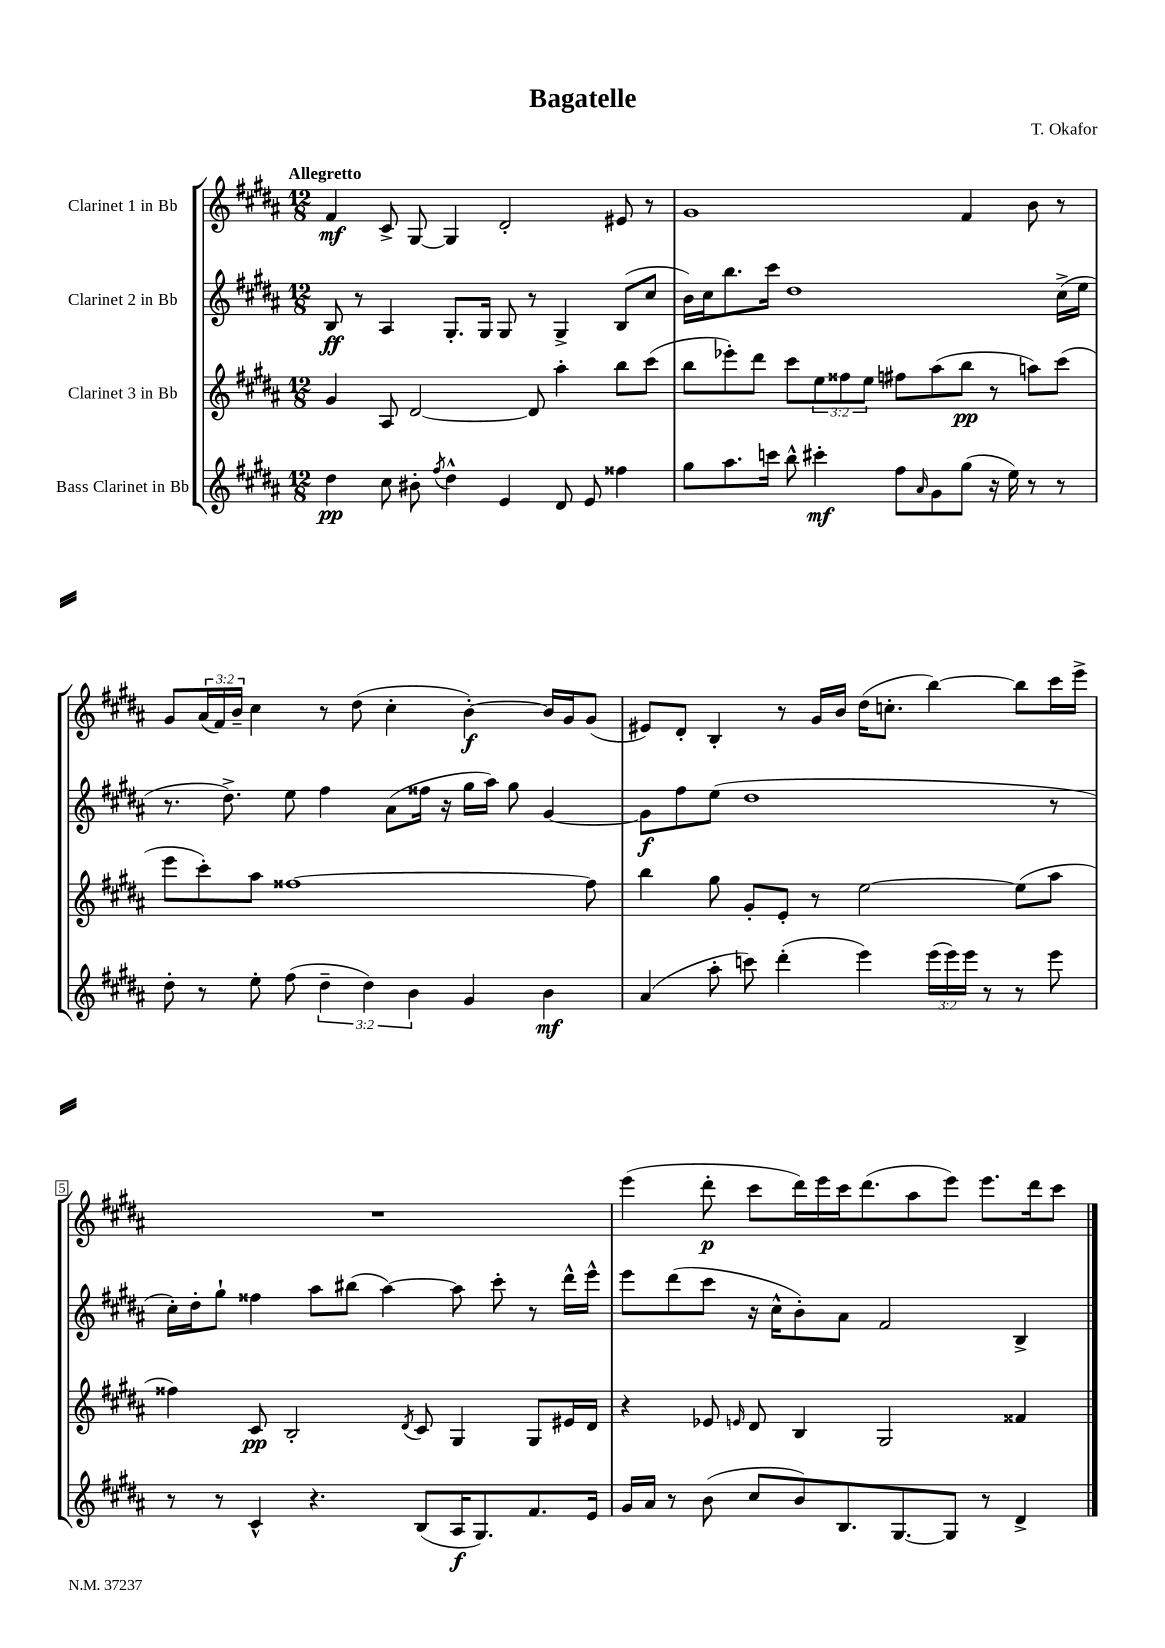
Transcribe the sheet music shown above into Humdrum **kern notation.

**kern	**dynam	**kern	**dynam	**kern	**dynam	**kern	**dynam
*part4	*part4	*part3	*part3	*part2	*part2	*part1	*part1
*staff4	*staff4	*staff3	*staff3	*staff2	*staff2	*staff1	*staff1
*I"Bass Clarinet in Bb	*	*I"Clarinet 3 in Bb	*	*I"Clarinet 2 in Bb	*	*I"Clarinet 1 in Bb	*
*clefG2	*	*clefG2	*	*clefG2	*	*clefG2	*
*k[f#c#g#d#a#]	*	*k[f#c#g#d#a#]	*	*k[f#c#g#d#a#]	*	*k[f#c#g#d#a#]	*
*M12/8	*	*M12/8	*	*M12/8	*	*M12/8	*
=1	=1	=1	=1	=1	=1	=1	=1
!	!	!	!	!	!	!LO:TX:a:B:t=Allegretto	!
4dd#\	pp	4g#/	.	8B/	ff	4f#/	mf
.	.	.	.	8r	.	.	.
8cc#\	.	8A#/	.	4A#/	.	8c#^/	.
8b#X'\	.	[2d#/	.	.	.	[8G#/	.
8qff#/	.	.	.	.	.	.	.
4dd#^^\	.	.	.	8.G#'/L	.	4G#/]	.
.	.	.	.	16G#/Jk	.	.	.
4e/	.	.	.	8G#/	.	2d#'/	.
.	.	8d#/]	.	8r	.	.	.
8d#/	.	4aa#'\	.	4G#^/	.	.	.
8e/	.	.	.	.	.	.	.
4ff##X\	.	8bb\L	.	(8B/L	.	8e#X/	.
.	.	(8ccc#\J	.	8cc#/J	.	8r	.
=2	=2	=2	=2	=2	=2	=2	=2
8gg#\L	.	8bb\L	.	16b\LL)	.	1g#	.
.	.	.	.	16cc#\J	.	.	.
8.aa#\	.	8eee-X'\)	.	8.bb\	.	.	.
.	.	8ddd#\J	.	.	.	.	.
16cccn\Jk	.	.	.	16ccc#\Jk	.	.	.
8bb^^\	.	8ccc#\L	.	1dd#	.	.	.
4ccc#X'\	mf	12ee\	.	.	.	.	.
.	.	12ff##X\	.	.	.	.	.
.	.	12ee\J	.	.	.	.	.
8ff#\L	.	8ff#X\L	.	.	.	.	.
16qqa#/	.	.	.	.	.	.	.
8g#\	.	(8aa#\	.	.	.	.	.
(8gg#\J	.	8bb\J	pp	.	.	4f#/	.
16r	.	8r	.	.	.	.	.
16ee\)	.	.	.	.	.	.	.
8r	.	8aan\L)	.	.	.	8b\	.
8r	.	(8ccc#\J	.	(16cc#^\LL	.	8r	.
.	.	.	.	16ee\JJ	.	.	.
!!LO:LB:g=z
=3	=3	=3	=3	=3	=3	=3	=3
8dd#'\	.	8eee\L	.	8.r	.	8g#/L	.
8r	.	8ccc#'\)	.	.	.	(24a#/L	.
.	.	.	.	.	.	24f#/)	.
.	.	.	.	8.dd#^\)	.	.	.
.	.	.	.	.	.	24b~/JJ	.
8ee'\	.	8aa#\J	.	.	.	4cc#\	.
(8ff#\	.	[1ff##X	.	8ee\	.	.	.
6dd#~\	.	.	.	4ff#\	.	8r	.
.	.	.	.	.	.	(8dd#\	.
6dd#\)	.	.	.	.	.	.	.
.	.	.	.	(8a#\L	.	4cc#'\	.
6b\	.	.	.	.	.	.	.
.	.	.	.	16ff##X\Jk	.	.	.
.	.	.	.	16r	.	.	.
4g#/	.	.	.	16gg#\LL	.	[4b'\)	f
.	.	.	.	16aa#\JJ)	.	.	.
.	.	.	.	8gg#\	.	.	.
4b\	mf	.	.	[4g#/	.	16b/LL]	.
.	.	.	.	.	.	16g#/J	.
.	.	8ff##\]	.	.	.	(8g#/J	.
=4	=4	=4	=4	=4	=4	=4	=4
(4a#/	.	4bb\	.	8g#\L]	f	8e#X/L)	.
.	.	.	.	8ff#\	.	8d#'/J	.
8aa#'\	.	8gg#\	.	(8ee\J	.	4B'/	.
8cccn\)	.	8g#'/L	.	1dd#	.	.	.
(4ddd#'\	.	8e'/J	.	.	.	8r	.
.	.	8r	.	.	.	16g#/LL	.
.	.	.	.	.	.	16b/JJ	.
4eee\)	.	[2ee\	.	.	.	(16dd#\KL	.
.	.	.	.	.	.	8.ccn'\J	.
(24eee\LL	.	.	.	.	.	[4bb\)	.
24eee\)	.	.	.	.	.	.	.
24eee\JJ	.	.	.	.	.	.	.
8r	.	.	.	.	.	.	.
8r	.	(8ee\L]	.	.	.	8bb\L]	.
8eee\	.	8aa#\J	.	8r	.	16ccc#\L	.
.	.	.	.	.	.	16eee^\JJ	.
!!LO:LB:g=z
=5	=5	=5	=5	=5	=5	=5	=5
8r	.	4ff##X\)	.	16cc#'\LL)	.	1.r	.
.	.	.	.	16dd#'\J	.	.	.
8r	.	.	.	8gg#`\J	.	.	.
4c#^^/	.	8c#/	pp	4ff##X\	.	.	.
.	.	2B'/	.	.	.	.	.
4.r	.	.	.	8aa#\L	.	.	.
.	.	.	.	(8bb#X\J	.	.	.
.	.	.	.	[4aa#\)	.	.	.
.	.	8qd#/	.	.	.	.	.
(8B/L	.	8c#/	.	.	.	.	.
16A#/K	f	4G#/	.	8aa#\]	.	.	.
8.G#/)	.	.	.	.	.	.	.
.	.	.	.	8ccc#'\	.	.	.
8.f#/	.	8G#/L	.	8r	.	.	.
.	.	16e#X/L	.	16ddd#^^\LL	.	.	.
16e/Jk	.	16d#/JJ	.	16eee^^\JJ	.	.	.
=6	=6	=6	=6	=6	=6	=6	=6
16g#/LL	.	4r	.	8eee\L	.	(4eee\	.
16a#/JJ	.	.	.	.	.	.	.
8r	.	.	.	(8ddd#\	.	.	.
(8b\	.	8e-X/	.	8ccc#\J	.	8ddd#'\	p
.	.	16qqen/	.	.	.	.	.
8cc#/L	.	8d#/	.	16r	.	8ccc#\L	.
.	.	.	.	16cc#^^\KL	.	.	.
8b/)	.	4B/	.	8b'\)	.	16ddd#\L)	.
.	.	.	.	.	.	16eee\	.
8.B/	.	.	.	8a#\J	.	16ccc#\J	.
.	.	.	.	.	.	(8.ddd#\	.
.	.	2G#/	.	2f#/	.	.	.
[8.G#/	.	.	.	.	.	.	.
.	.	.	.	.	.	8aa#\	.
8G#/J]	.	.	.	.	.	8eee\J)	.
8r	.	.	.	.	.	8.eee\L	.
4d#^/	.	4f##X/	.	4B^/	.	.	.
.	.	.	.	.	.	16ddd#\k	.
.	.	.	.	.	.	8ccc#\J	.
==	==	==	==	==	==	==	==
*-	*-	*-	*-	*-	*-	*-	*-
